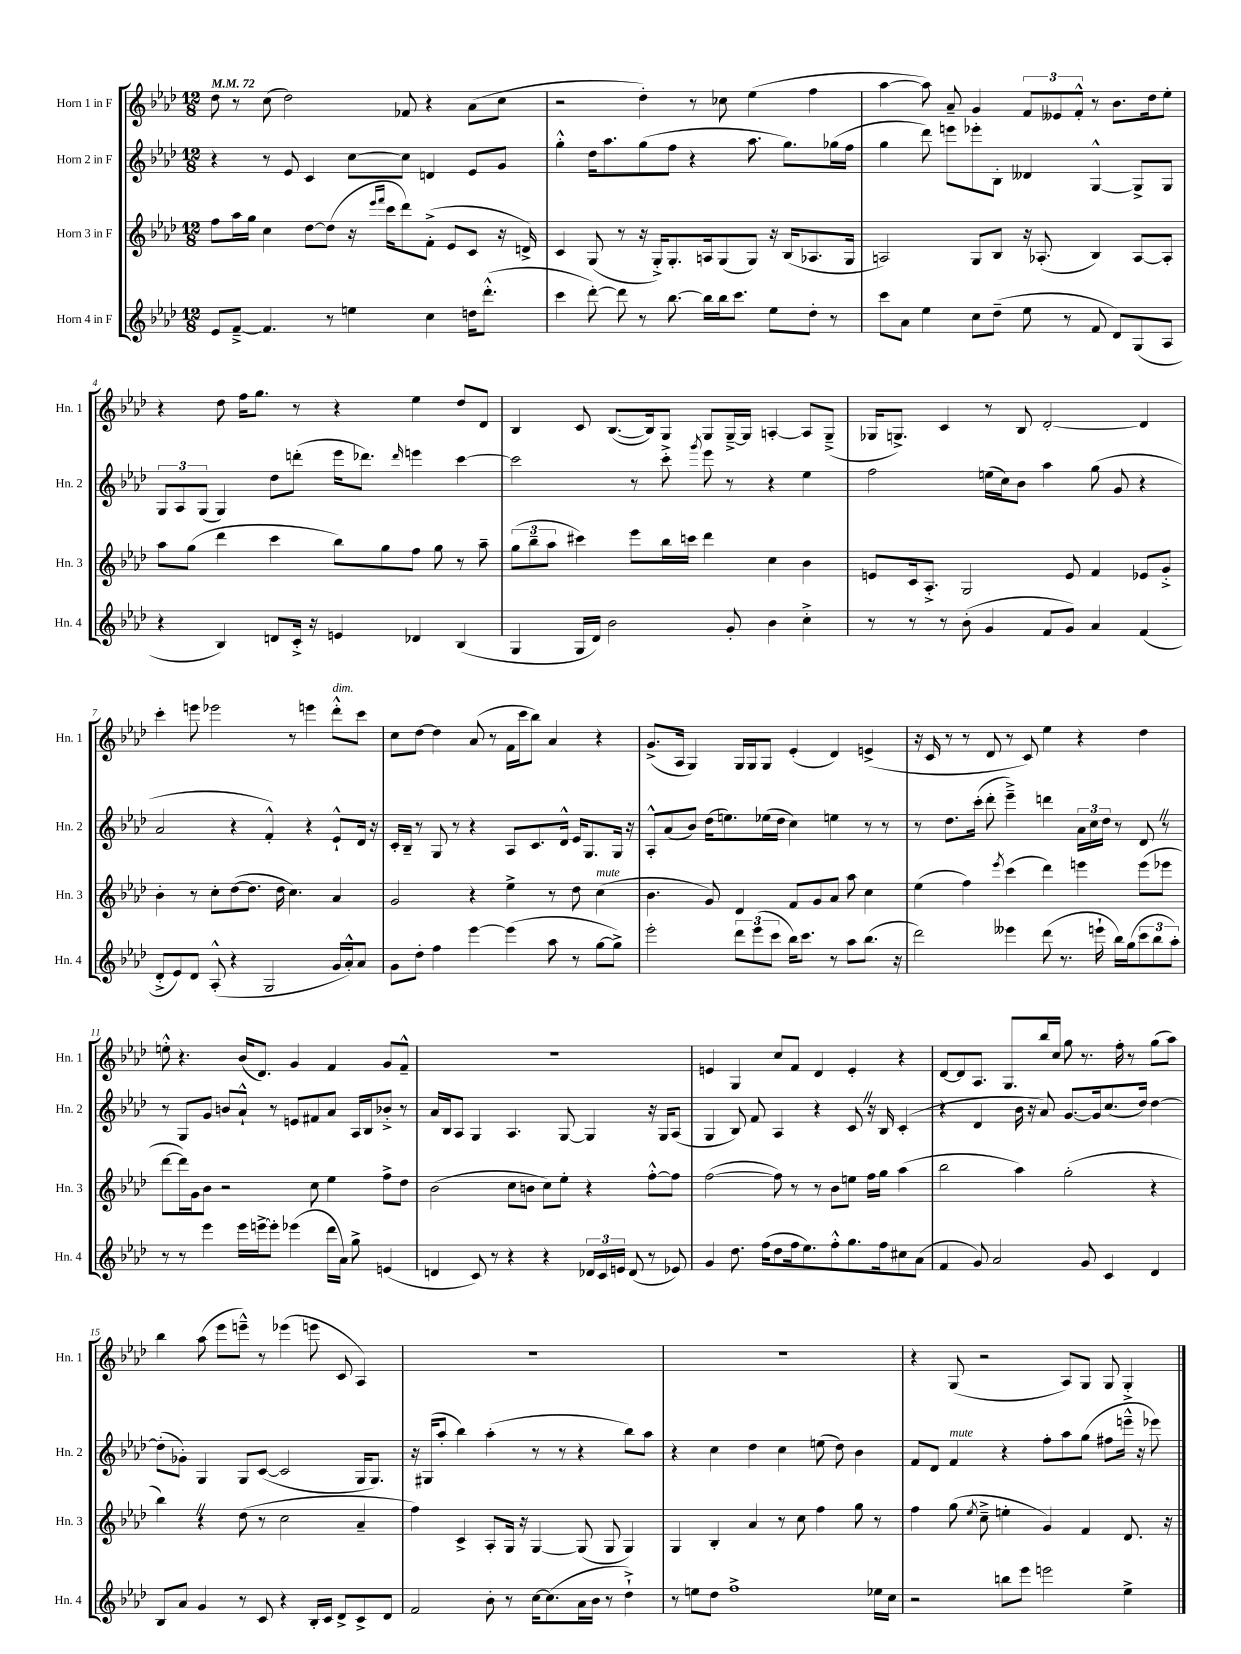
<<
\new StaffGroup <<
\new Staff = "s0" \with { instrumentName = "Horn 1 in F" shortInstrumentName = "Hn. 1" } {
    \clef treble \key aes \major \numericTimeSignature \time 12/8 \tempo 4 = 72
    des''8 r8 c''8( des''2) fes'8 r4 aes'8( c''8 |
    r2 des''4-.) r8 ces''8 ees''4( f''4 |
    aes''4~ aes''8) aes'8-- g'4 \tuplet 3/2 { f'8 eeses'8 f'8-.-^ } r8 bes'8. des''16 ees''8-. |
    r4 des''8 f''16 g''8. r8 r4 ees''4 des''8 des'8 |
    bes4 c'8 bes8.~( bes16) g8 g8 g16~---> g16 a4~-. a8 g8--->( |
    ges16 g8.->) c'4 r8 bes8 des'2~-. des'4 |
    c'''4-. e'''8 ees'''2 r8 e'''4 des'''8-.-^^\markup { \italic "dim." } c'''8 |
    c''8 des''8~ des''4 aes'8( r8 f'16 c'''16 bes''8) aes'4 r4 |
    g'8.->( aes16 g4) g16 g16 g8 ees'4-.( des'4) e'4->( |
    r16 c'16 r8 r8 des'8 r8 c'8) ees''4 r4 des''4 |
    e''8-.-^ r4. bes'16( des'8.) g'4 f'4 g'8 f'8---^ |
    R1. |
    e'4 g4 c''8 f'8 des'4 e'4-. r4 |
    des'8~ des'8 aes8. g8. bes''16 c''16 g''8 r8. f''16-. r8 g''8( aes''8) |
    bes''4 aes''8( ees'''8 e'''8---^) r8 ees'''4( e'''8 c'8 aes4) |
    R1. |
    R1. |
    r4 g8( r2 aes8) g8 g8 g4-.-> \bar "|." |
}
\new Staff = "s1" \with { instrumentName = "Horn 2 in F" shortInstrumentName = "Hn. 2" } {
    \clef treble \key aes \major \numericTimeSignature \time 12/8
    r4 r8 ees'8 c'4 c''8~ c''8 d'4 ees'8 g'8 |
    g''4-.-^ des''16 aes''8. g''8( f''8 r4 aes''8. g''8.) ges''16( f''16 |
    g''4 des'''8) e'''8 ees'''8-. bes8-. deses'4 g4~-^ g8-> g8 |
    \tuplet 3/2 { g8 aes8 g8( } g4) des''8 d'''8-.( ees'''16 des'''8.) \grace { des'''16 } e'''4 c'''4~ |
    c'''2 r8 c'''8-.-> \acciaccatura { g'''8 } ees'''8 r8 r4 ees''4 |
    f''2 e''16( c''16) bes'8 aes''4 g''8( g'8 r4 |
    aes'2 r4 f'4-.-^) r4 ees'8-!-^ des'16 r16 |
    c'16-. bes16-- r8 g8 r8 r4 aes8 c'8. des'16-^ ees'16 g8. g16 r16 |
    aes8-.-^ aes'8( bes'8) des''16( e''8.) ees''16( des''16 c''4) e''4 r8 r8 |
    r8 des''8. c'''16-.( des'''8-. ees'''4--->) d'''4 \tuplet 3/2 { aes'16 c''16 des''16 } r8 des'8 \once \override BreathingSign.text = \markup { \musicglyph "scripts.caesura.straight" } \breathe r8 |
    r8 g8 g'8 b'8 aes'8-!-^ r8 e'8 fis'8 aes'8 aes16 bes16 bes'8-.-> r8 |
    aes'16 bes16 aes8 g4 aes4. g8~ g4 r16 g16 aes8( |
    g4 bes8) f'8 aes4 r4 c'8 \once \override BreathingSign.text = \markup { \musicglyph "scripts.caesura.straight" } \breathe r16 bes16 c'4-.( |
    r4 des'4 bes'16 r16 aes'8) g'8.~ g'16 c''8.( des''16) des''4~ |
    des''8-.( ges'8-.) g4 g8 c'8~( c'2 g16 g8.) |
    r16 gis16( aes''8-. bes''4) aes''4-.( r8 r8 r4 bes''8) aes''8 |
    r4 c''4 des''4 c''4 e''8( des''8) bes'4 |
    f'8 des'8 f'4^\markup { \italic "mute" } r4 f''8-. aes''8 g''8( fis''8 e'''16---^ r16 ees'''8) \bar "|." |
}
\new Staff = "s2" \with { instrumentName = "Horn 3 in F" shortInstrumentName = "Hn. 3" } {
    \clef treble \key aes \major \numericTimeSignature \time 12/8
    f''8 aes''16 g''16 c''4 des''8~ des''8( r16 \grace { ees'''16 f'''16 } c'''16 des'''8) f'8-.->( ees'8 c'8 r16 d'16->) |
    c'4 g8( r8 r16 g16-.->) g8.-. a16 g8( g8) r16 bes16( aes8. g16 |
    a2) g8 bes8 r16 aes8.-.( bes4) aes8~ aes8-. |
    aes''8 g''8( des'''4 c'''4 bes''8) g''8 f''8 g''8 r8 aes''8-- |
    \tuplet 3/2 { g''8( bes''8-- aes''8 } cis'''4) ees'''8 bes''16 c'''16 des'''4 c''4 bes'4 |
    e'8 c'16 aes8.-.-> g2 e'8 f'4 ees'8 g'8-.-> |
    bes'4-. r8 c''8-. des''8~( des''8. des''16 c''4.) aes'4 |
    g'2 r4 ees''4-> r8 des''8 c''4^\markup { \italic "mute" }( |
    bes'4. g'8) des'4 f'8 g'8 aes'8 aes''8 c''4 |
    ees''4( f''4) \acciaccatura { ees'''8 } c'''4( des'''4) e'''4 e'''8( ees'''8 |
    des'''8~ des'''16) g'16 bes'8 r2 c''8 ees''4 f''8-> des''8 |
    bes'2( c''8 b'8 c''8) ees''8-. r4 f''8~-.-^ f''8 |
    f''2~( f''8) r8 r8 bes'8 e''8 f''16 g''16 aes''4( |
    bes''2 aes''4) g''2-.( r4 |
    bes''4) \once \override BreathingSign.text = \markup { \musicglyph "scripts.caesura.straight" } \breathe r4 des''8( r8 c''2 aes'4-- |
    f''4) c'4-> aes8-. g16 r16 g4~ g8( g8 g4) |
    g4 bes4-. aes'4 r8 c''8 f''4 g''8 r8 |
    f''4 g''8( \acciaccatura { ees''8 } c''8---> e''4-. g'4) f'4 des'8. r16 \bar "|." |
}
\new Staff = "s3" \with { instrumentName = "Horn 4 in F" shortInstrumentName = "Hn. 4" } {
    \clef treble \key aes \major \numericTimeSignature \time 12/8
    ees'8 f'8~---> f'4. r8 e''4 c''4 d''16 des'''8.-.-^( |
    c'''4 des'''8~-.) des'''8 r8 bes''8.~ bes''16 bes''16 c'''8. ees''8 des''8-. r8 |
    c'''8 aes'8 ees''4 c''8 des''8--( ees''8 r8 f'8 des'8) g8( aes8 |
    r4 bes4) d'8 c'16-.-> r16 e'4 des'4 bes4( |
    g4 g16 des'16) bes'2 g'8-. bes'4 c''4-.-> |
    r8 r8 r8 bes'8-.( g'4 f'8 g'8) aes'4 f'4( |
    des'8-.-> ees'8) des'8 aes8-.-^( r4 g2 g'16 aes'16-.-^) aes'8 |
    g'8 des''8-. f''4 ees'''4~ ees'''4( aes''8 r8 g''8~ g''8->) |
    ees'''2-. \tuplet 3/2 { des'''8 ees'''8( c'''8 } bes''16) c'''8. r8 aes''8 bes''8.( r16 |
    des'''2) eeses'''4 des'''8( r8. e'''16-! bes''16) g''16( \tuplet 3/2 { c'''8 bes''8 aes''8-.) } |
    r8 r8 ees'''4 ees'''16 e'''16~-> e'''8-. ees'''4( des'''16 aes'16) g''8-> e'4( |
    d'4 c'8) r8 r4 r4 \tuplet 3/2 { des'16 c'16 e'16 } des'8( r8 ees'8) |
    g'4 des''8. f''16( des''8 f''16 ees''8.) f''8-.-^ g''8. f''16 cis''8 aes'8( |
    f'4 g'8) aes'2 g'8 c'4 des'4 |
    bes8 aes'8 g'4 r8 c'8 r4 bes16-. c'16 des'8-> c'8-> des'8 |
    f'2 bes'8-. r8 c''16~ c''8.( aes'16 bes'16 r8 des''4-!->) |
    r8 e''8 des''8 f''1-> ees''16 c''16 |
    r2 b''8 ees'''8 e'''2 ees''4-> \bar "|." |
}
>>
>>
